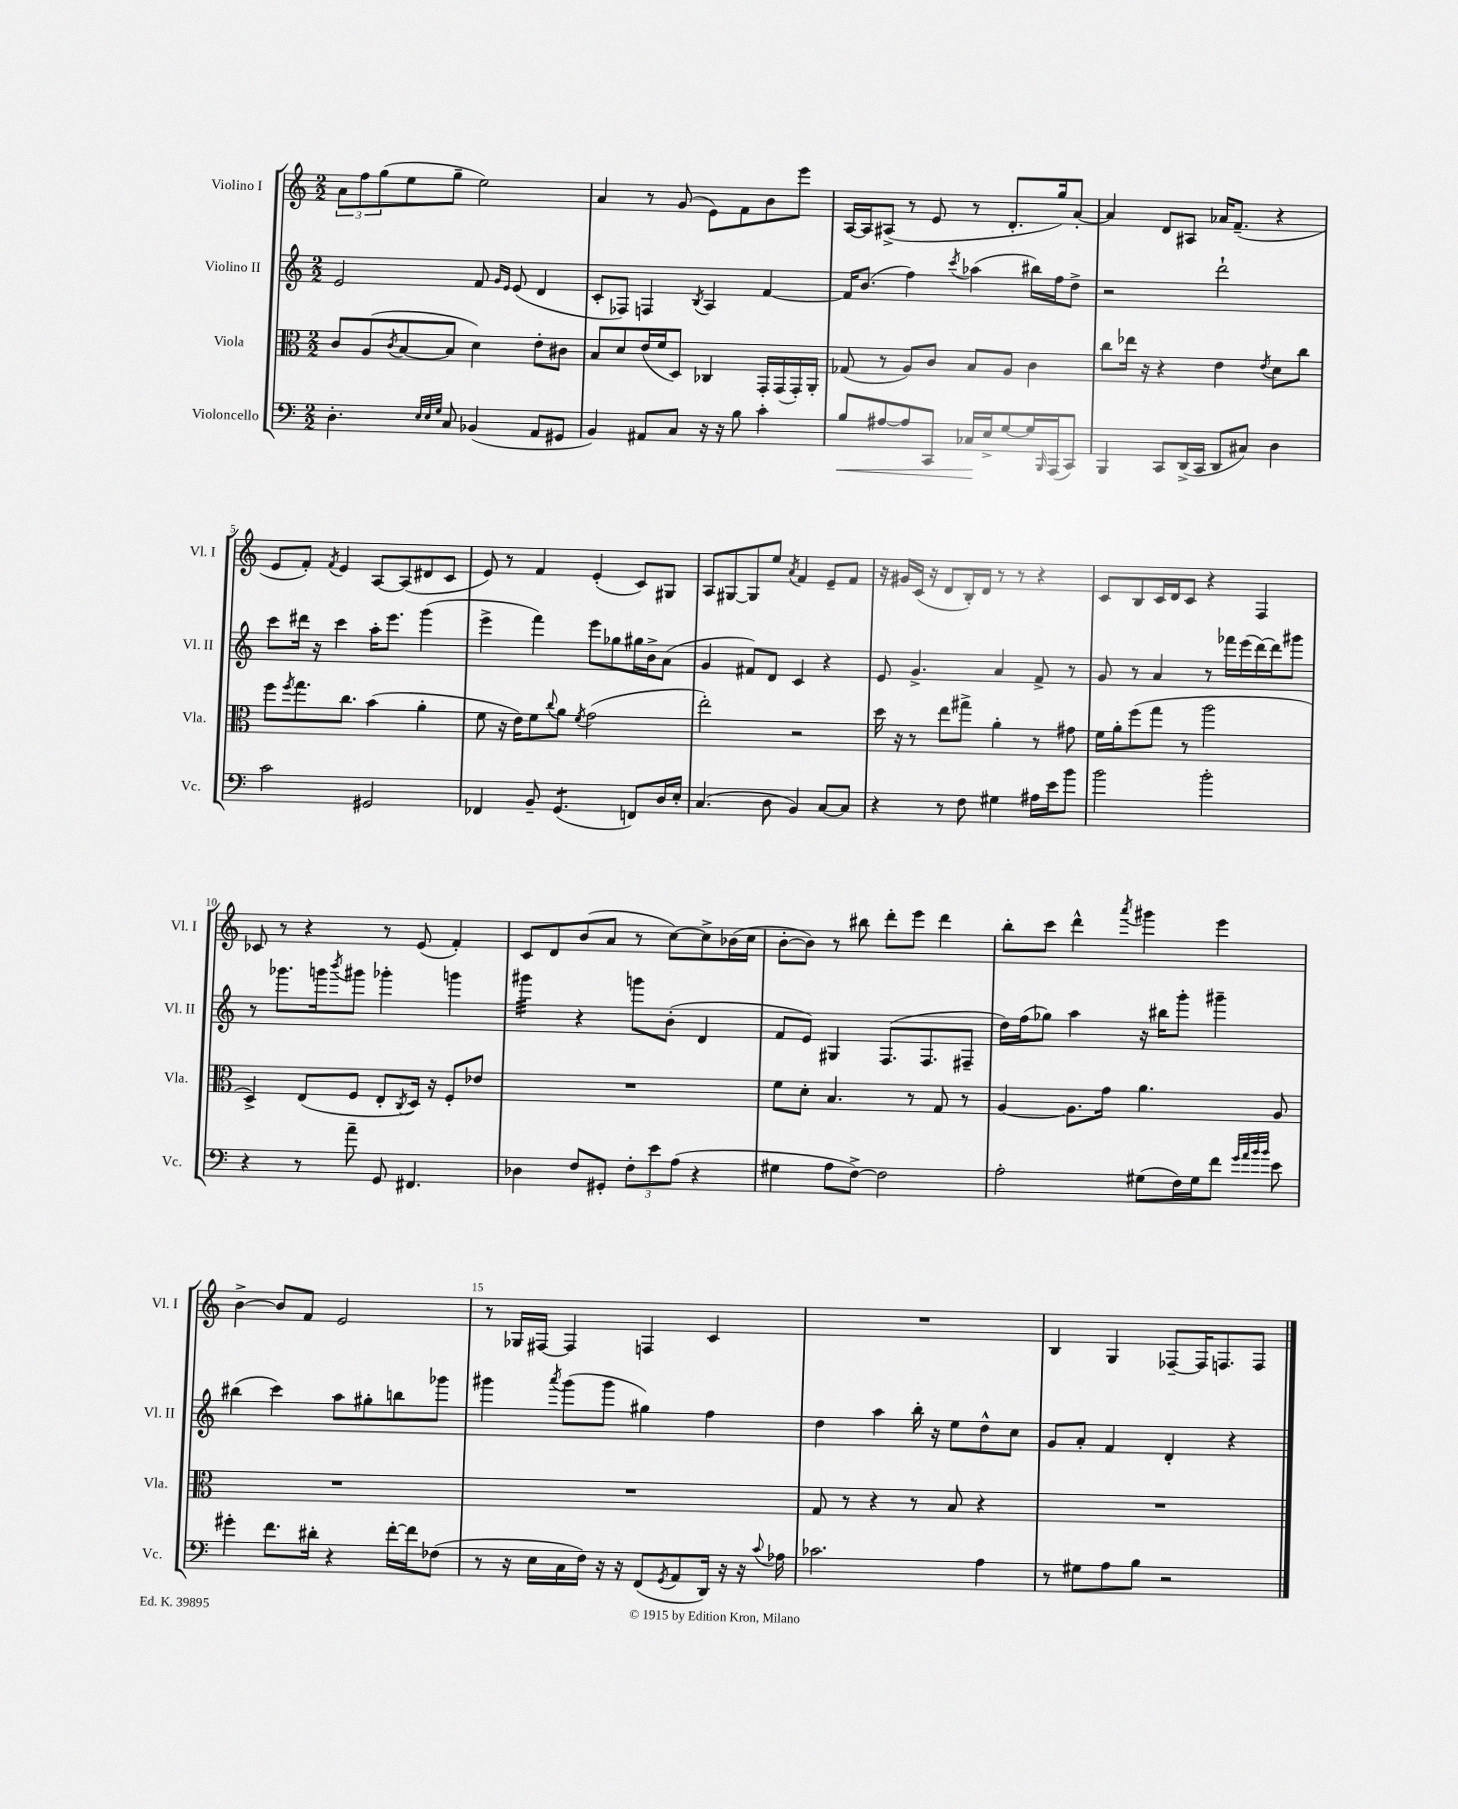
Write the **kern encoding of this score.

**kern	**kern	**kern	**kern
*staff4	*staff3	*staff2	*staff1
*clefF4	*clefC3	*clefG2	*clefG2
*k[]	*k[]	*k[]	*k[]
*M2/2	*M2/2	*M2/2	*M2/2
4.D'	8c	2e	12a
.	.	.	12ff
.	(8A	.	.
.	.	.	(12gg
.	8qc	.	.
.	[8B	.	8ee
32qqE	.	.	.
32qqE	.	.	.
32qqG	.	.	.
8C	8B]	.	8gg~
(4BB-	4d)	8f	2ee)
.	.	16qqg	.
.	.	16qqe	.
.	.	(8e	.
8AA	8e'	4d	.
8GG#	8c#	.	.
=	=	=	=
4BB)	8B	8c'	4a
.	8d	8F-)	.
8AA#	(16e	4F	8r
.	16f	.	.
8C	8D)	.	(8g
.	.	8qB	.
16r	4C-	4A	8e)
16r	.	.	.
8B	.	.	8f
4c'	16GG'	[4f	8b
.	(16GG	.	.
.	16GG')	.	8eee
.	16AA'	.	.
=	=	=	=
8B	(8G-	16f]	[16A
.	.	(8.b	16A]
[8A#	8r	.	(8A#^
8A#]	8A)	4ff)	8r
8CC	8c	.	8e
.	.	8qccc	.
16C-	8B	(4aa-	8r
16E^	.	.	.
[8G	8A	.	8.d'
16G]	4c	16bb#)	.
16qqBBB	.	.	.
(16AAA	.	16ff	16gg)
8CC)	.	8dd^	[8a'
=	=	=	=
4BBB	8cc	2r	4a]
.	16ee-	.	.
.	16r	.	.
8CC	4r	.	8d
(16DD^	.	.	8A#
16CC	.	.	.
8DD	4e	2ddd`	16a-
.	.	.	(8.f~
8C#)	.	.	.
.	8qe	.	.
4D	8d	.	4r
.	8cc	.	.
=	=	=	=
2c	8ff	8ccc	8e
.	8qff	.	.
.	8.gg	16ddd#	8f')
.	.	16r	.
.	.	.	8qf
.	.	4ccc	4e
.	8.cc	.	.
2GG#	(4b	16aa'	[8A
.	.	8.eee	.
.	.	.	(8A]
.	4a'	(4ggg	8d#
.	.	.	8c
=	=	=	=
4FF-	8f	4eee^	8e)
.	16r	.	8r
.	16e)	.	.
8BB~	8f	4fff)	4f
.	8qqcc	.	.
(4.GG	8a	.	.
.	8qf	.	.
.	(2g	8eee	(4e'
.	.	8gg-	.
8FF)	.	16gg#	8c)
.	.	16b^	.
16D	.	(8a	8G#
16E'	.	.	.
=	=	=	=
(4.C	2ee')	4g	8A
.	.	.	[8G#
.	.	8f#)	8G#]
8D	.	8d	8ee
.	.	.	8qa
4BB)	2r	4c	4f
[8C	.	4r	8e~
8C]	.	.	8f
=	=	=	=
4r	16dd	8e	16r
.	16r	.	16g#
.	8r	4.g^	(16c
.	.	.	16r
8r	8ee	.	8d
8F	8gg#^	.	16B')
.	.	.	16d
4G#	4a'	4a	8r
.	.	.	8r
16A#	8r	8f^	4r
16e	.	.	.
8b	8g#	8r	.
=	=	=	=
2b	16f	8g	8c
.	16a'	.	.
.	(8ff	8r	8B
.	8gg	4a	16c
.	.	.	16d
.	8r	.	8c
2b'	2aa	8r	4r
.	.	16fff-	.
.	.	(16eee	.
.	.	[16ddd)	4F
.	.	16ddd]	.
.	.	8ggg#	.
=	=	=	=
4r	4D^)	8r	8c-
.	.	8.ggg-	8r
8r	(8E	.	4r
.	.	16ggg	.
.	.	8qbbb	.
8a~	8F	8ggg#	.
8GG	8E'	4ggg-'	8r
.	8qC	.	.
4.FF#	16D)	.	(8e
.	16r	.	.
.	8F'	4ggg	4f')
.	8e-	.	.
=	=	=	=
4D-	1r	4ggg#	8c
.	.	.	8d
8F	.	4r	(8b
8GG#'	.	.	8a
12F'	.	8ggg	8r
12e	.	.	.
.	.	(8b'	[8cc)
(12A	.	.	.
4r	.	4d	8cc^]
.	.	.	(16b-
.	.	.	16cc
=	=	=	=
4G#	8f	8f	[8b'
.	8d'	8e)	8b])
8A	4.B	4G#	8r
[8F^)	.	.	8bb#
2F]	.	(8.F	8ddd'
.	8r	.	8eee
.	.	8.F	.
.	8G	.	4ddd
.	8r	8F#~	.
=	=	=	=
2A'	[4A	16dd)	8bb'
.	.	(16ff	.
.	.	8gg-)	8ccc
.	8.A]	4aa	4ddd^^
.	16g	.	.
.	.	.	8qaaa
(8G#	4.a	16r	4ggg#
.	.	16bb#	.
16F)	.	8ggg'	.
16G#	.	.	.
8f	.	4ggg#~	4eee
32qqg	.	.	.
32qqa	.	.	.
32qqb	.	.	.
32qqb	.	.	.
8e	8A	.	.
=	=	=	=
4g#'	1r	(4bb#	[4b^
8.f	.	4ccc)	8b]
.	.	.	8f
16d#'	.	.	.
4r	.	8aa	2e
.	.	8gg#'	.
[16f'	.	8bb	.
16f]	.	.	.
(8F-	.	8ggg-	.
=	=	=	=
8r	1r	4ggg#	8r
16r	.	.	16G-
16E	.	.	[16F#
.	.	8qaaa	.
16C	.	(8ggg#	4F#]
16F)	.	.	.
16r	.	8ggg#	.
16r	.	.	.
(8FF	.	4gg#)	4F
8qGG	.	.	.
8AA	.	.	.
16DD)	.	4ff	4c
16r	.	.	.
16r	.	.	.
8qqc	.	.	.
16A-	.	.	.
=	=	=	=
2.c-	8G	4dd	1r
.	8r	.	.
.	4r	4aa	.
.	8r	16bb'	.
.	.	16r	.
.	8B	8ee	.
4A	4r	8dd^^	.
.	.	8cc	.
=	=	=	=
8r	1r	8g	4B
8G#	.	8a'	.
8A	.	4f	4G
8B	.	.	.
2r	.	4d'	[8F-~
.	.	.	16F-]
.	.	.	8.F
.	.	4r	.
.	.	.	8F
==	==	==	==
*-	*-	*-	*-
